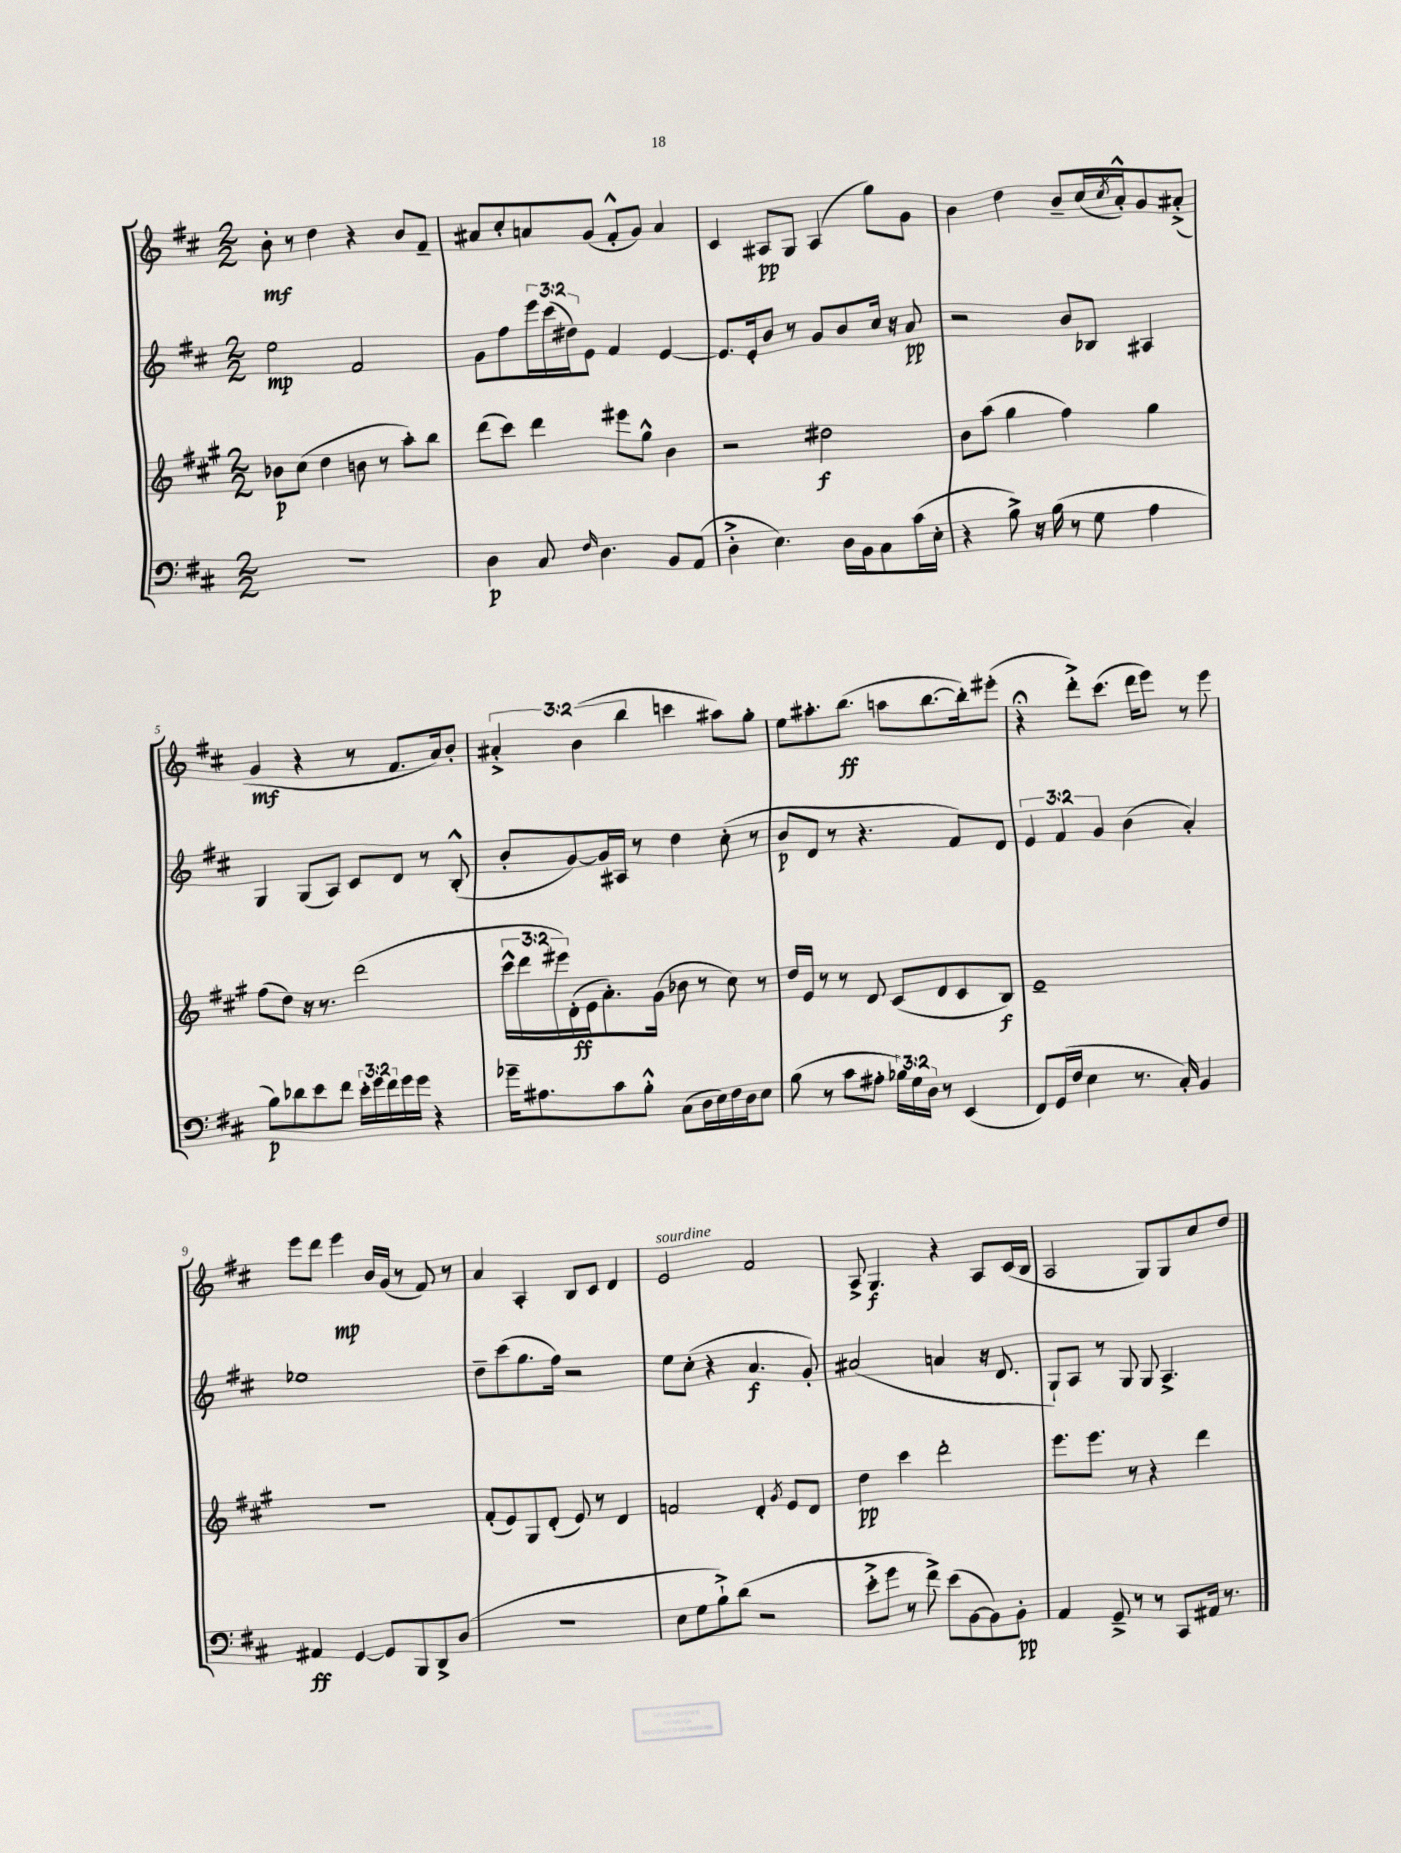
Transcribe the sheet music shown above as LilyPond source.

<<
\new StaffGroup <<
\new Staff = "s0" {
    \clef treble \key d \major \numericTimeSignature \time 2/2 \override Staff.TupletNumber.text = #tuplet-number::calc-fraction-text
    b'8-.\mf r8 d''4 r4 b'8 fis'8-- |
    ais'8 cis''8-. a'8 g'8( fis'8-.-^ g'8) a'4 |
    cis'4 ais8\pp g8 ais4( g''8) g'8 |
    b'4 d''4 b'8-- cis''16( \acciaccatura { cis''8 } a'16-.-^) g'8 ais'8-.->( |
    g'4\mf r4 r8 fis'8. a'16) b'8-. |
    \tuplet 3/2 { ais'4-.-> b'4( b''4 } c'''4 ais''8) g''8-. |
    e''8 ais''8.-. b''8.\ff( a''8 b''8.~ b''16-.) eis'''8-.( |
    r4\fermata d'''8-.->) cis'''8.( d'''16 e'''8) r8 e'''8 |
    e'''8 d'''8 e'''4\mp b'16 g'16( r8 fis'8) r8 |
    a'4 a4-. b8 cis'8 d'4 |
    e'2^\markup { \italic "sourdine" } fis'2 |
    a8-> g4.\f r4 a8 cis'16( b16 |
    a2 g8) g8 cis''8 d''8 \bar "|." |
}
\new Staff = "s1" {
    \clef treble \key d \major \numericTimeSignature \time 2/2 \override Staff.TupletNumber.text = #tuplet-number::calc-fraction-text
    e''2\mp fis'2 |
    g'8 fis''8 \tuplet 3/2 { e'''16 cis'''16( dis''16) } e'8 fis'4 e'4~ |
    e'8. e'16-. b'8 r8 g'8 b'8 cis''16 r16 a'8\pp |
    r2 b'8 bes8 ais4 |
    g4 g8( a8) cis'8 d'8 r8 b8-.-^( |
    b'8-. g'8~) g'16 ais16 r8 d''4 cis''8-.( r8 |
    b'8\p d'8 r8 r4. fis'8) d'8 |
    \tuplet 3/2 { e'4 fis'4 g'4 } b'4( a'4-.) |
    ees''1 |
    d''8-- cis'''8( g''8. fis''16) r2 |
    e''8 cis''8-.( r4 a'4.\f g'8-.) |
    ais'2( a'4 r16 d'8. |
    g8-!) a8 r8 g8 g8 a4.-> \bar "|." |
}
\new Staff = "s2" {
    \clef treble \key a \major \numericTimeSignature \time 2/2 \override Staff.TupletNumber.text = #tuplet-number::calc-fraction-text
    bes'8\p cis''8( d''4 b'8 r8 a''8-.) b''8 |
    d'''8( cis'''8) d'''4 eis'''8 gis''8-^ b'4 |
    r2 dis''2\f |
    b'8 a''8( gis''4 fis''4) gis''4 |
    fis''8( d''8) r16 r8. d'''2( |
    \tuplet 3/2 { cis'''16-^ d'''16 eis'''16) } d'16-.\ff( e'16 a'8.-.) gis'16( bes'8 r8 cis''8) r8 |
    d''16 e'16 r8 r8 d'8 cis'8( d'8 cis'8 b8\f) |
    e'1-- |
    R1 |
    fis'8-.( e'8) gis8 d'8-.( e'8) r8 d'4 |
    f'2 d'4-. \acciaccatura { gis'8 } e'8 d'8 |
    d''4\pp cis'''4 d'''2-. |
    e'''8. e'''8. r8 r4 d'''4 \bar "|." |
}
\new Staff = "s3" {
    \clef bass \key d \major \numericTimeSignature \time 2/2 \override Staff.TupletNumber.text = #tuplet-number::calc-fraction-text
    r1 |
    d4\p cis8 \grace { fis16 } d4. b,8 a,8( |
    d4-.-> e4.) d16 b,16 cis8 cis'16( e16-. |
    r4 b8->) r16 b16( r8 g8 a4 |
    b8\p) des'8 e'8 fis'8 \tuplet 3/2 { e'16-. g'16 fis'16 } g'16 g'16 r4 |
    ges'16-- ais8. cis'8 b8-.-^ cis8( d16 e16) fis16 d16 e8 |
    b8( r8 cis'8 ais8-. \tuplet 3/2 { bes16) g16 d16 } r8 e,4( |
    fis,8) g,16( fis16 e4 r8. cis16-.) b,4 |
    ais,4\ff g,4~ g,8 b,,8 d,8-> d8( |
    r1 |
    e8 g8 b8-!->) d'8( r2 |
    e'8-.-> g'8 r8 fis'8->) e'8( b,8~ b,8) b,8-.\pp |
    a,4 g,8---> r8 r8 cis,8 ais,16 r8. \bar "|." |
}
>>
>>
